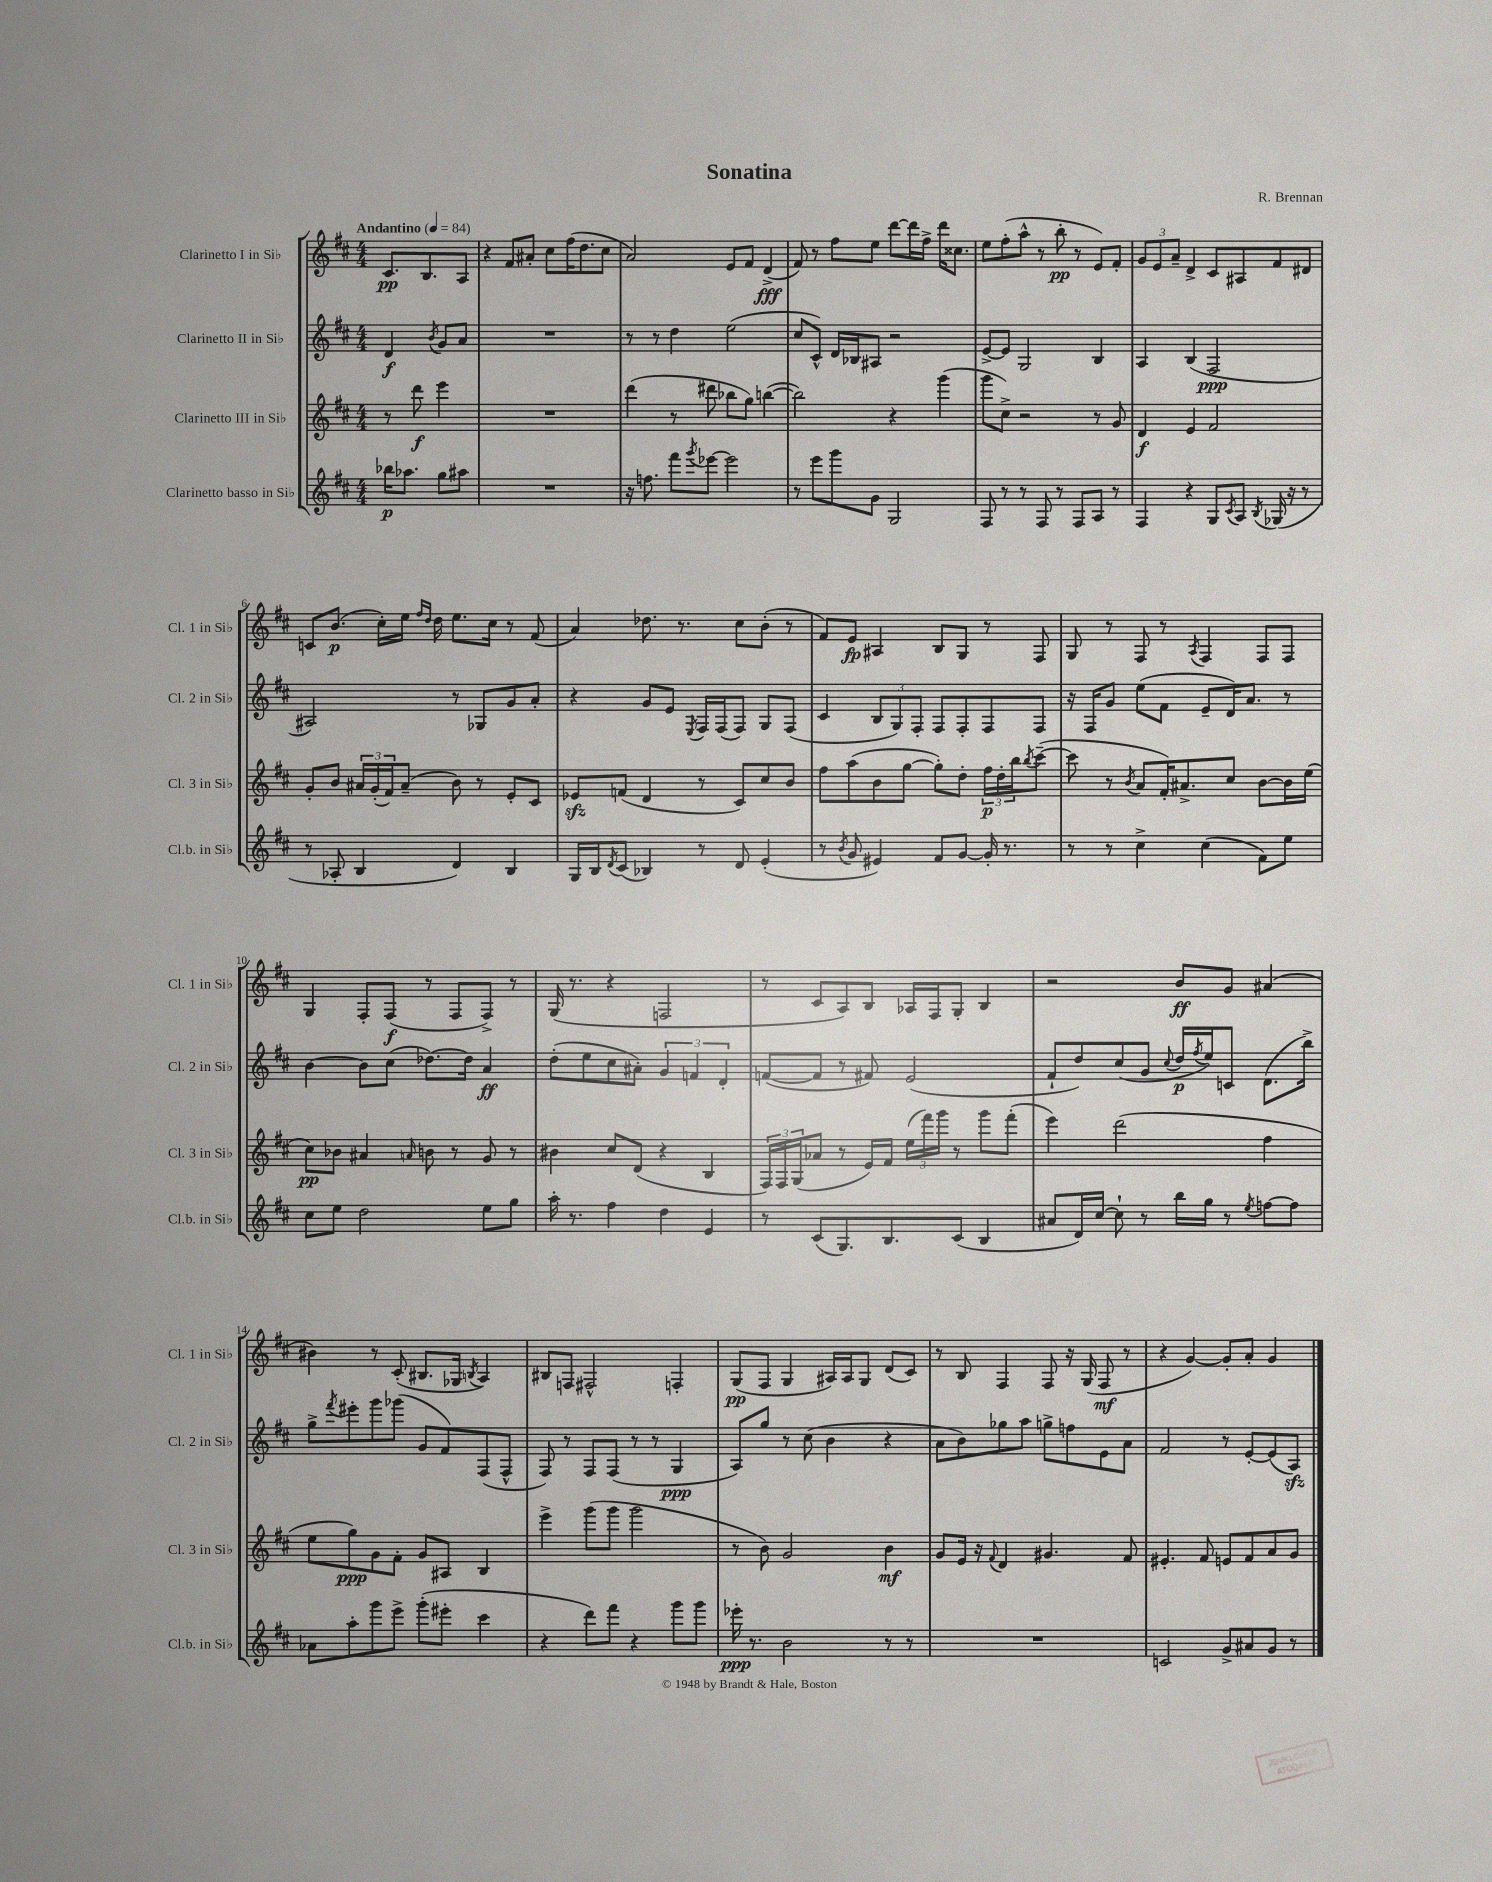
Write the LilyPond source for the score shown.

\header { title = "Sonatina" composer = "R. Brennan" }
<<
\new StaffGroup <<
\new Staff = "s0" \with { instrumentName = "Clarinetto I in Sib" shortInstrumentName = "Cl. 1 in Sib" } {
    \clef treble \key d \major \numericTimeSignature \time 4/4 \partial 2 \tempo "Andantino" 4 = 84
    cis'8.\pp b8. a8 |
    r4 fis'8 ais'8-. cis''8 fis''16( d''8. cis''8 |
    a'2) e'8 fis'8 d'4->\fff( |
    fis'8) r8 fis''8 e''8 d'''8~ d'''16 fis''16-> d'''16 cisis''8. |
    e''8 fis''8-.( a''8-^ r8 b''8-.\pp r8 e'8) fis'8-. |
    \tuplet 3/2 { g'8 e'8 a'8-- } d'4-> cis'8 ais8 fis'8 dis'8 |
    c'8 b'8.\p( cis''16-.) e''16 \grace { fis''16 d''16 } d''16 e''8. cis''16 r8 fis'8( |
    a'4) des''8. r8. cis''8 b'8-.( r8 |
    fis'8) e'8\fp ais4 b8 g8 r8 fis8 |
    g8 r8 fis8 r8 \acciaccatura { a8 } fis4 fis8 fis8 |
    g4 fis8-. fis8\f( r8 fis8 fis8->) r8 |
    g16( r8. r4 f2 |
    r8 cis'8 a8) b8 aes16 fis16 g8-. b4 |
    r2 b'8\ff g'8 ais'4( |
    bis'4) r8 cis'8-.( bis8. ges16 \acciaccatura { b8 } a4) |
    bis8 f8 fis2-^ f4-. |
    g8\pp( fis8 g4 ais16) ais16 g8 d'8( cis'8) |
    r8 b8 fis4 fis8 r16 g16( fis8\mf r8 |
    r4 g'4~) g'8-. a'8-. g'4 \bar "|." |
}
\new Staff = "s1" \with { instrumentName = "Clarinetto II in Sib" shortInstrumentName = "Cl. 2 in Sib" } {
    \clef treble \key d \major \numericTimeSignature \time 4/4 \partial 2
    d'4\f \acciaccatura { b'8 } g'8 a'8 |
    R1 |
    r8 r8 d''4 e''2( |
    cis''8 cis'8-^) d'16 bes16 ais8 r2 |
    e'8~-> e'8 g2 b4 |
    a4 b4( fis2\ppp |
    ais2) r8 ges8 g'8 a'8-. |
    r4 g'8 e'8 \acciaccatura { e8 } fis16 fis16( fis8) g8 fis8( |
    cis'4 \tuplet 3/2 { b8 g8) fis8-. } fis8 fis8-. fis8 fis8 |
    r16 fis16 g'8 e''8( fis'8 e'8-- d'16) a'8. r8 |
    b'4~ b'8 cis''8( des''8.~) des''16 a'4\ff |
    d''8-.( e''8 cis''8 ais'8-.) \tuplet 3/2 { g'4 f'4 d'4-. } |
    f'8~( f'8 r8 fis'8) e'2( |
    fis'8-! d''8) cis''8( g'8 \appoggiatura { cis''8 } d''16\p \acciaccatura { fis''8 } e''16) c'8 d'8.( b''16->) |
    g''8-> \acciaccatura { fis'''8 } eis'''8-. g'''8 ges'''8( g'8 fis'8) fis8( fis8-^ |
    fis8) r8 fis8 fis8( r8 r8 g4\ppp |
    a8) g''8 r8 cis''8( b'4 r4 |
    a'8 b'8) ges''8 a''8 g''8-> f''8 e'8 a'8 |
    fis'2 r8 e'8~-. e'8( a8\sfz) \bar "|." |
}
\new Staff = "s2" \with { instrumentName = "Clarinetto III in Sib" shortInstrumentName = "Cl. 3 in Sib" } {
    \clef treble \key d \major \numericTimeSignature \time 4/4 \partial 2
    r8 d'''8\f e'''4 |
    R1 |
    d'''4( r8 dis'''8 bes''8 g''8) b''4~( |
    b''2) r4 g'''4( |
    g'''8 cis''8->) r2 r8 g'8 |
    d'4\f e'4 fis'2 |
    g'8-. b'8 \tuplet 3/2 { ais'16 g'16-.( fis'16) } ais'8--( b'8) r8 e'8-. cis'8 |
    ees'8\sfz f'8( d'4 r8 cis'8) cis''8 b'8 |
    fis''8 a''8( b'8 g''8~ g''8-.) d''8-. \tuplet 3/2 { fis''16\p d''16-. b''16 } \acciaccatura { b''8 } cis'''8~--( |
    cis'''8 r8 \acciaccatura { b'8 } a'8 fis'16-.) ais'8.-> cis''8 b'8~ b'16 e''16( |
    cis''8\pp) bes'8 ais'4 \grace { a'16 } b'8 r8 g'8 r8 |
    bis'4 cis''8 d'8( r4 b4 |
    \tuplet 3/2 { fis16) fis16 g16( } aes'8 r8 e'16) fis'16 \tuplet 3/2 { e''16( fis'''16) g'''16 } r8 g'''8 fis'''8-.( |
    e'''4) d'''2( fis''4 |
    e''8 g''8\ppp) g'8 fis'8-. g'8 ais8 b4 |
    e'''4-> g'''8( g'''8 g'''2 |
    r8 b'8) g'2 b'4\mf |
    g'8 e'16 r16 \appoggiatura { fis'8 } d'4 gis'4. fis'8 |
    eis'4.-. fis'8 e'8 fis'8 a'8 g'8 \bar "|." |
}
\new Staff = "s3" \with { instrumentName = "Clarinetto basso in Sib" shortInstrumentName = "Cl.b. in Sib" } {
    \clef treble \key d \major \numericTimeSignature \time 4/4 \partial 2
    bes''16\p aes''8. g''8 ais''8 |
    R1 |
    r16 f''8. fis'''8 \acciaccatura { g'''8 } ees'''8~ ees'''2 |
    r8 e'''8 g'''8 g'8 g2 |
    fis8 r8 r8 fis8 r8 fis8 a8 r8 |
    fis4 r4 g8 \acciaccatura { cis'8 } a8 \acciaccatura { b8 } ges16( r16 r8 |
    r8 aes8-. b4 d'4) b4 |
    g16 b16 \acciaccatura { d'8 } cis'8( bes4) r8 d'8 e'4-.( |
    r8 \acciaccatura { b'8 } g'8 eis'4) fis'8 g'8~ g'16-. r8. |
    r8 r8 cis''4-> cis''4( fis'8) e''8 |
    cis''8 e''8 d''2 e''8 g''8 |
    a''16-. r8. fis''4 d''4 e'4 |
    r8 cis'8( g8.) b8. cis'8( b4 |
    ais'8 d'16) cis''16~ cis''8-! r8 b''16 g''16 r8 \acciaccatura { e''8 } f''8~ f''8 |
    aes'8 a''8-. g'''8 e'''8-> g'''8-.( eis'''8-. cis'''4 |
    r4 d'''8) fis'''8 r4 g'''8 g'''8 |
    ees'''16-.\ppp r8. b'2 r8 r8 |
    R1 |
    c'2 g'8-> ais'8 g'8 r8 \bar "|." |
}
>>
>>
